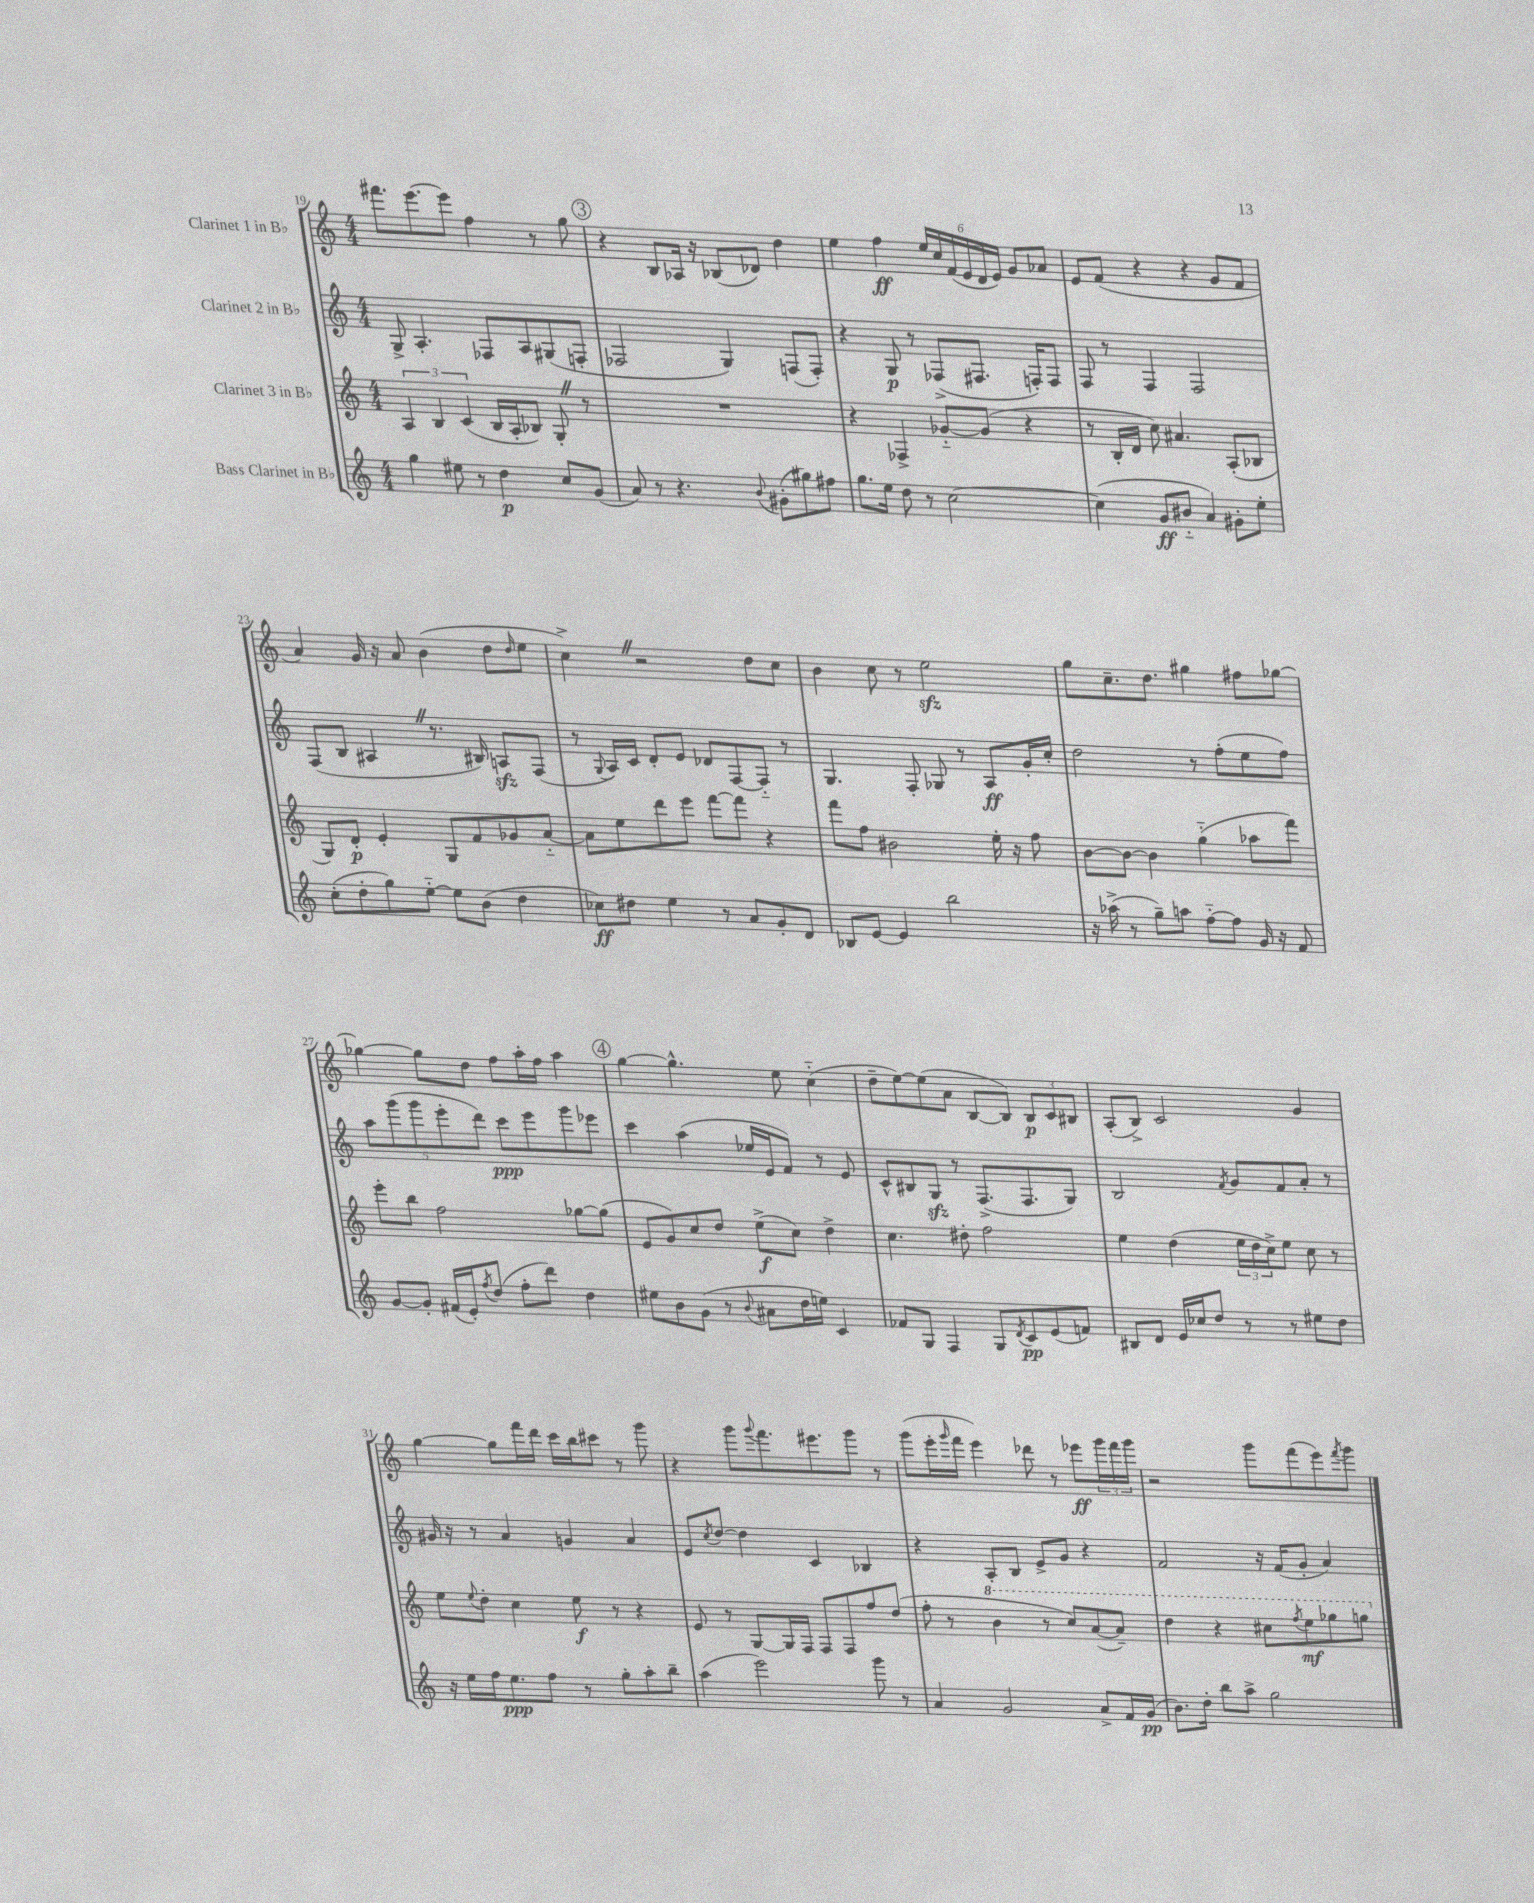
<<
\new StaffGroup <<
\new Staff = "s0" \with { instrumentName = "Clarinet 1 in Bb" } {
    \clef treble \key c \major \numericTimeSignature \time 4/4
    fis'''8. e'''8.~ e'''8 f''4 r8 g''8 |
    \mark \markup { \circle "3" } r4 b8 aes16 r16 bes8( des'8) d''4 |
    e''4 f''4\ff \tuplet 6/4 { e''16 c''16 f'16( e'16 d'16 e'16) } g'8 aes'8 |
    e'8 f'8( r4 r4 g'8 f'8 |
    a'4) g'16 r16 a'8 b'4( d''8 \grace { d''16 } e''8 |
    c''4->) \once \override BreathingSign.text = \markup { \musicglyph "scripts.caesura.straight" } \breathe r2 d''8 c''8 |
    b'4 c''8 r8 e''2\sfz |
    g''8 c''8.-- d''8. gis''4 fis''8 ges''8~ |
    ges''4~ ges''8 d''8 f''8 a''16-. f''16 a''4 |
    \mark \markup { \circle "4" } g''4~ g''4.-^ e''8 c''4-_( |
    d''8-- e''8~) e''8( a'8 b8~ b8) \tuplet 3/2 { b8\p c'8 bis8 } |
    a8-.( b8->) c'2 g'4 |
    g''4~ g''8 f'''16 d'''16 c'''16 b''16 cis'''8 r8 g'''8 |
    r4 g'''8 \appoggiatura { g'''8 } f'''8. eis'''8. g'''8 r8 |
    g'''8( e'''16-. \grace { g'''16 } f'''16 e'''4) des'''8 r8 ees'''8\ff \tuplet 3/2 { g'''16 f'''16 g'''16 } |
    r2 g'''8 f'''8( e'''8) \acciaccatura { f'''8 } g'''8 \bar "|." |
}
\new Staff = "s1" \with { instrumentName = "Clarinet 2 in Bb" } {
    \clef treble \key c \major \numericTimeSignature \time 4/4
    g8-> a4.-. fes8 a8 gis8( f8-. |
    \mark \markup { \circle "3" } fes2 g4) f8( f8-.) |
    r4 g8\p r8 fes8->( fis8. f16-.) f8 |
    f8 r8 f4 f2 |
    f8( b8 ais4 \once \override BreathingSign.text = \markup { \musicglyph "scripts.caesura.straight" } \breathe r8. bis16) a8\sfz f8( |
    r8 \appoggiatura { g8 } a16) c'16 d'8-. e'8 des'8 f8~ f8-_ r8 |
    g4. f8-. ges8 r8 a8\ff g'16-. c''16-. |
    d''2 r8 f''8-.( e''8 f''8) |
    \tuplet 5/4 { a''8 g'''8( g'''8 e'''8-. d'''8) } c'''8\ppp e'''8 g'''8 ees'''8 |
    \mark \markup { \circle "4" } c'''4 a''4( ees''16 e'16 f'8) r8 e'8 |
    c'8-^ bis8 g8\sfz r8 f8.->( f8. g8) |
    b2 \acciaccatura { f'8 } g'8 f'8 a'8-. r8 |
    gis'16 r16 r8 a'4 g'4 a'4 |
    e'8 \acciaccatura { c''8 } d''8~ d''4 c'4 bes4 |
    r4 a8-. b8 e'8-> g'8 r4 |
    f'2 r16 f'16( g'8-. a'4) \bar "|." |
}
\new Staff = "s2" \with { instrumentName = "Clarinet 3 in Bb" } {
    \clef treble \key c \major \numericTimeSignature \time 4/4
    \tuplet 3/2 { a4 b4 c'4( } b16 a16-. bes8) g8-. \once \override BreathingSign.text = \markup { \musicglyph "scripts.caesura.straight" } \breathe r8 |
    \mark \markup { \circle "3" } R1 |
    r4 fes4-> ges'8~-_ ges'8( r4 |
    r8 b16-. d'16 c''8) ais'4. a8-.( bes8 |
    g8) d'8-.\p e'4-. g8 f'8 ges'8 a'8~-_ |
    a'8 e''8 d'''8 e'''8 f'''8~ f'''8 r4 |
    f'''8 f''8 bis'2 e''16-. r16 f''8 |
    b'8~ b'8~ b'4 g''4-_( aes''8 f'''8) |
    e'''8-. b''8 f''2 ges''8~ ges''8( |
    \mark \markup { \circle "4" } e'8 g'8) c''8 d''8 e''8->\f( c''8) d''4-> |
    c''4. dis''8-. f''2 |
    e''4 d''4( \tuplet 3/2 { e''16 d''16 c''16->) } e''8 c''8 r8 |
    e''8 \appoggiatura { e''8 } d''8-. c''4 e''8\f r8 r4 |
    e'8 r8 g8~ g16 f16 f8 f8 f''8 d''8( |
    f''8-. r8 \ottava #1 b''4 r8 c'''8) a''8~( a''8--) |
    d'''4 r4 cis'''8 \acciaccatura { f'''8 } e'''8\mf ges'''8 g'''8 \ottava #0 \bar "|." |
}
\new Staff = "s3" \with { instrumentName = "Bass Clarinet in Bb" } {
    \clef treble \key c \major \numericTimeSignature \time 4/4
    g''4 eis''8 r8 d''4\p c''8 g'8( |
    \mark \markup { \circle "3" } a'8) r8 r4. \appoggiatura { b'8 } gis'8-.( gis''8) fis''8 |
    g''8. e''16 d''8 r8 c''2~ |
    c''4( g'8\ff bis'8-_ a'4) gis'8-. e''8-. |
    c''8-.( d''8-. g''8) e''8~-_ e''8 b'8( d''4 |
    ces''8\ff) dis''8 e''4 r8 a'8 g'8-. d'8 |
    bes8 e'8~ e'4 b''2 |
    r16 aes''16->( r8 g''8--) a''8 f''8~-_ f''8 g'16 r16 f'8 |
    g'8~ g'8-. fis'16( e'16-.) \acciaccatura { f''8 } d''8( f''8-. d'''8) d''4 |
    \mark \markup { \circle "4" } eis''8 b'8 g'8( r8 \appoggiatura { b'8 } ais'8 d''16 e''16) c'4 |
    fes'8 g8 f4 g8 \acciaccatura { d'8 } c'8\pp e'8( f'8) |
    bis8 d'8 e'16 ces''16 d''8 r8 r8 eis''8 d''8 |
    r16 e''16 f''16 e''8.\ppp f''8 r8 g''8-. a''8-. b''8-- |
    a''4( e'''2) g'''8 r8 |
    a'4 g'2 a'8-> f'16 g'16\pp( |
    b'8.) d''16-. b''8 a''8-> g''2 \bar "|." |
}
>>
>>
\layout { \context { \Score currentBarNumber = #19 } }
